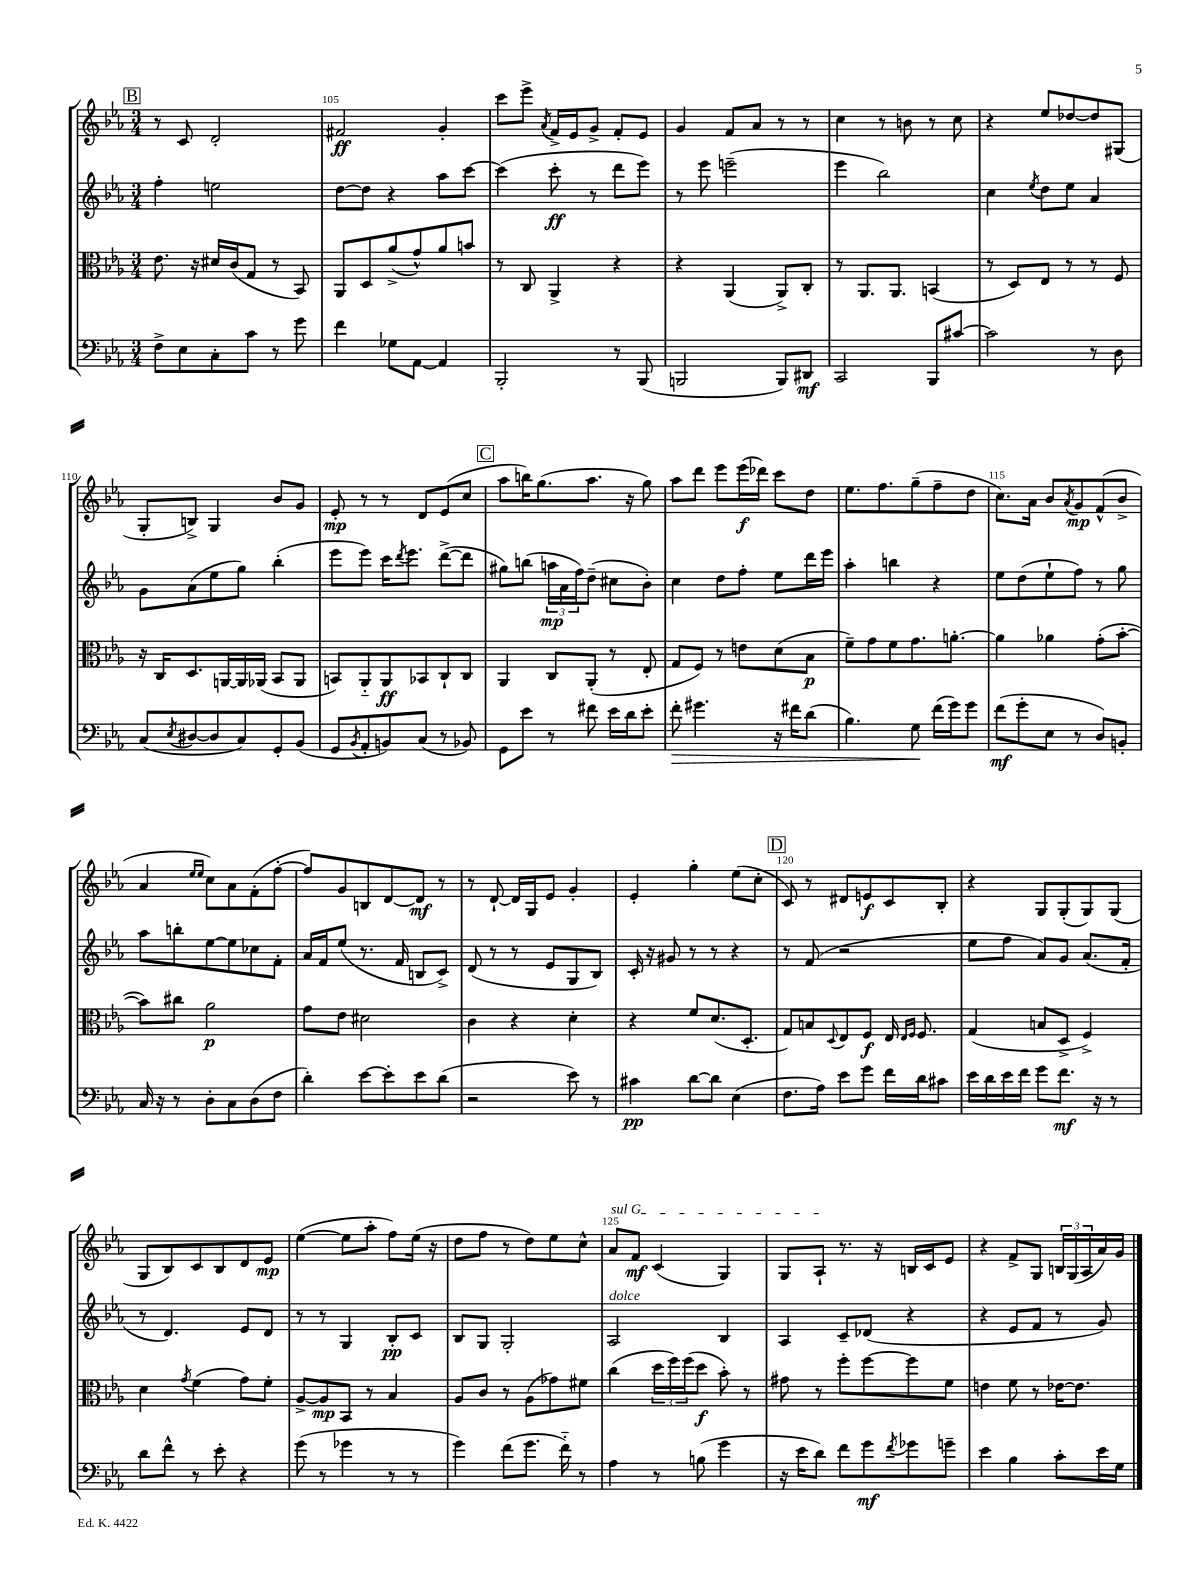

**kern	**kern	**kern	**kern
*staff4	*staff3	*staff2	*staff1
*clefF4	*clefC3	*clefG2	*clefG2
*k[b-e-a-]	*k[b-e-a-]	*k[b-e-a-]	*k[b-e-a-]
*M3/4	*M3/4	*M3/4	*M3/4
8F^	8.e-	4ff'	8r
8E-	.	.	8c
.	16r	.	.
8C'	16d#	2ee	2d'
.	(16c	.	.
8c	8G	.	.
8r	8r	.	.
8g	8BB-)	.	.
=	=	=	=
4f	8AA-	[8dd	2f#
.	8D	8dd]	.
8G-	(8a-^	4r	.
[8AA-	8g^^)	.	.
4AA-]	8a-	8aa-	4g'
.	8b	[8ccc	.
=	=	=	=
2BBB-'	8r	(4ccc]	8ccc
.	8C	.	8eee-^
.	.	.	8qa-
.	4AA-^	8ccc'	16f^
.	.	.	16e-
.	.	8r	8g^
8r	4r	8ddd	8f'
(8BBB-	.	8eee-)	8e-
=	=	=	=
2BBB	4r	8r	4g
.	.	8eee-	.
.	(4AA-	(2eee~	8f
.	.	.	8a-
8BBB)	8AA-^)	.	8r
8DD#	8C'	.	8r
=	=	=	=
2CC	8r	4eee-	4cc
.	8.AA-	.	.
.	.	2bb-)	8r
.	8.AA-	.	.
.	.	.	8b
8BBB-	(4BB	.	8r
[8c#	.	.	8cc
=	=	=	=
2c#]	8r	4cc	4r
.	8D)	.	.
.	.	8qee-	.
.	8E-	8dd	8ee-
.	8r	8ee-	[8dd-
8r	8r	4a-	8dd-]
8D	8F	.	(8G#
=	=	=	=
(8C	16r	8g	8G'
.	16C	.	.
8qE-	.	.	.
[8D#	8.D	(8a-	8B^)
8D#]	.	8ee-	4G
.	[16AA	.	.
8C)	16AA]	8gg)	.
.	(16AA-	.	.
8GG'	8BB-	(4bb-'	8b-
(8BB-	8AA-	.	8g
=	=	=	=
8GG	8BB)	8eee-	8e-'
8qBB-	.	.	.
8AA-'	8AA-'~	8eee-)	8r
8BB)	8AA-	16ccc	8r
.	.	8qddd	.
.	.	8.eee-	.
(8C	8BB-	.	8d
8r	8C`	([8ddd^	(8e-
8BB-)	8C	8ddd]	8cc
=	=	=	=
8GG	4AA-	8gg#)	8aa-
8e-	.	(8bb	16bb)
.	.	.	(8.gg
8r	8C	24aa	.
.	.	24a-	.
.	.	24ff)	.
8f#	(8AA-'	(8dd~	8.aa-
16e-	8r	8cc#	.
16d	.	.	16r
8e-'	8E-'	8b-')	8gg)
=	=	=	=
8f'	8G	4cc	8aa-
4.g#	8F)	.	8ddd
.	8r	8dd	8eee-
.	8e	8ff'	(16eee-
.	.	.	16ddd-)
16r	(8d	8ee-	8ccc
16f#	.	.	.
(8d	8B-	16ddd	8dd
.	.	16eee-	.
=	=	=	=
4.B-)	8f~)	4aa-'	8.ee-
.	8g	.	.
.	.	.	8.ff
.	8f	4bb	.
8G	8.g	.	(8gg~
(16f	.	4r	8ff~
16g)	[8.a'	.	.
8g	.	.	8dd
=	=	=	=
(8f	4a]	8ee-	8.cc)
8g'	.	(8dd	.
.	.	.	16a-
8E-	4a-	8ee-`	8b-
.	.	.	8qa-
8r	.	8ff)	8g
8D)	(8g'	8r	(8f^^
8BB'	[8b-'	8gg	8b-^
=	=	=	=
16C	8b-])	8aa-	4a-
16r	.	.	.
8r	8cc#	8bb'	.
.	.	.	16qqee-
.	.	.	16qqee-
8D'	2a-	[8ee-	8cc)
8C	.	8ee-]	8a-
(8D	.	8cc-	(8f'
8F	.	8f'	[8ff'
=	=	=	=
4d')	8g	16a-	8ff])
.	.	16f	.
.	8e-	(8ee-	8g
[8e-	2d#	8.r	8B
8e-']	.	.	[8d
.	.	16f	.
8e-	.	8B	8d]
(8d	.	8c^)	8r
=	=	=	=
2r	4c	(8d	8r
.	.	8r	[8d`
.	4r	8r	16d]
.	.	.	16G
.	.	8e-	8e-
8e-)	4d'	8G	4g'
8r	.	8B-)	.
=	=	=	=
4c#	4r	16c'	4e-'
.	.	16r	.
.	.	8g#	.
[8d	8f	8r	4gg'
8d]	(8.d	8r	.
(4E-	.	4r	(8ee-
.	8.D'	.	.
.	.	.	8cc'
=	=	=	=
8.F	8G)	8r	8c)
.	8B	(8f	8r
16A-)	.	.	.
.	8qqD	.	.
8e-	8E-	2r	8d#
8g	8F	.	8e
16f	16E-	.	8c
.	16qqE-	.	.
.	16qqF	.	.
16d	8.F	.	.
8c#	.	.	8B-'
=	=	=	=
16e-	(4G	8ee-	4r
16d	.	.	.
16e-	.	8ff	.
16f	.	.	.
8g	8B	8a-)	8G
8.f	8D^	8g	(8G'
.	4F^)	(8.a-	8G)
16r	.	.	.
8r	.	.	(8G
.	.	16f'	.
=	=	=	=
8d	4d	8r	8G
8f^^	.	4.d)	8B-)
.	8qg	.	.
8r	(4f	.	8c
8e-'	.	.	8B-
4r	8g)	8e-	8d
.	8f'	8d	8e-
=	=	=	=
(8g	[8A-^	8r	([4ee-
8r	8A-]	8r	.
4g-	8BB-	4G	8ee-]
.	8r	.	8aa-'
8r	4B-	8B-'	8ff)
8r	.	8c	(16ee-
.	.	.	16r
=	=	=	=
4g)	8A-	8B-	8dd
.	8c	8G	8ff
(8f	8r	2G'	8r
8.g	(8A-	.	8dd)
.	8g-)	.	8ee-
16f'~)	.	.	.
8r	8f#	.	8cc^^
=	=	=	=
4A-	(4cc	2A-	8a-
.	.	.	8f
8r	24dd	.	(4c
.	24ff)	.	.
.	(24ff	.	.
(8B	8dd	.	.
4g	8b-')	4B-	4G)
.	8r	.	.
=	=	=	=
16r	8g#	4A-	8G
16e-	.	.	.
8d)	8r	.	8A-`
8f	8ff'	8c~	8.r
8g	[8ff	(8d-	.
.	.	.	16r
8qf	.	.	.
8g-	8ff]	4r	16B
.	.	.	16c
8g~	8f	.	8e-
=	=	=	=
4e-	4e	4r	4r
4B-	8f	8e-	8f^
.	8r	8f	8G
8c'	[16e-	8r	24B
.	.	.	(24G
.	8.e-]	.	.
.	.	.	24A-
16e-	.	8g)	16a-)
16G	.	.	16g
==	==	==	==
*-	*-	*-	*-
